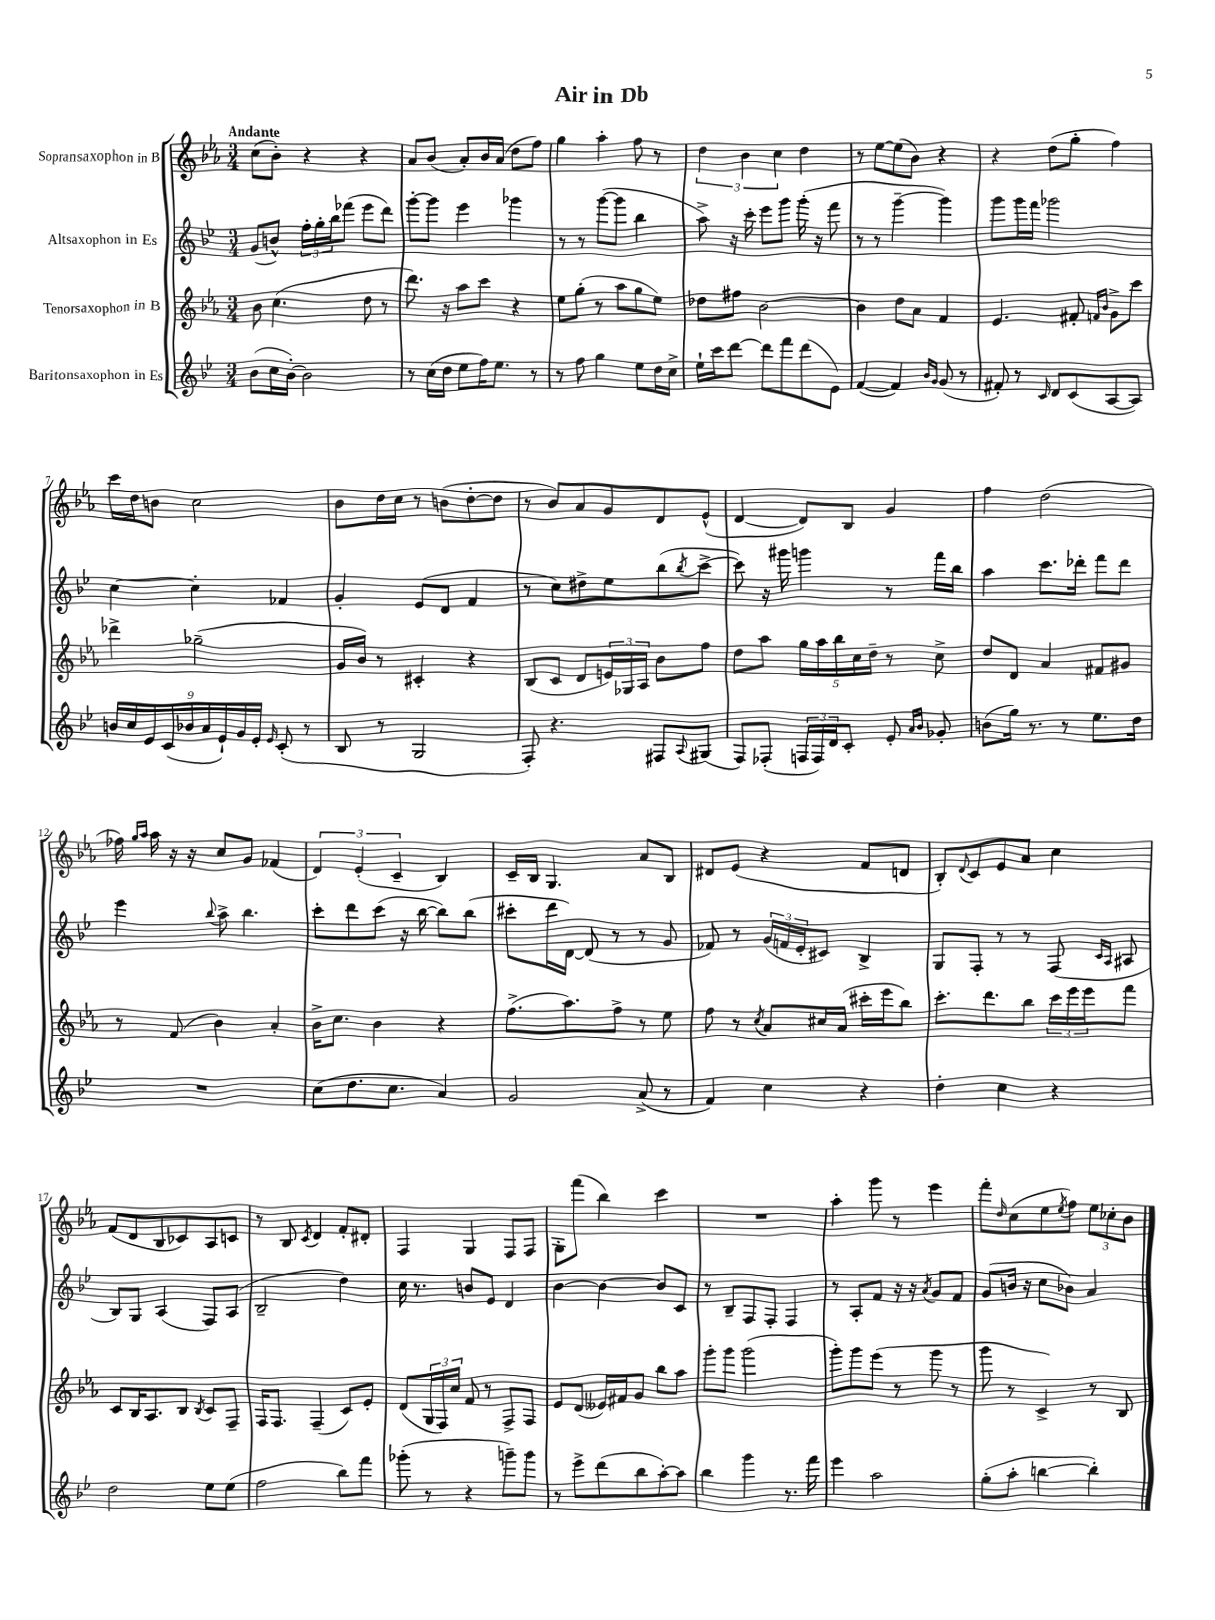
\header { title = "Air in Db" }
<<
\new StaffGroup <<
\new Staff = "s0" \with { instrumentName = "Sopransaxophon in B" } {
    \clef treble \key ees \major \numericTimeSignature \time 3/4 \tempo "Andante"
    c''8( bes'8-.) r4 r4 |
    aes'8 bes'8( aes'8-.) bes'16 aes'16( d''8 f''8) |
    g''4 aes''4-. f''8 r8 |
    \tuplet 3/2 { d''4 bes'4 c''4 } d''4 |
    r8 ees''8~ ees''8( bes'8) r4 |
    r4 d''8( g''8-. f''4) |
    c'''16 d''16 b'8 c''2 |
    bes'8 d''16 c''16 r8 b'8( d''8~-. d''8 |
    r8 bes'8) aes'8 g'8 d'8 ees'8-^( |
    d'4~ d'8) bes8 g'4 |
    f''4 d''2( |
    fes''16) \grace { g''16 aes''16 } aes''16 r16 r16 c''8 g'8 fes'4( |
    \tuplet 3/2 { d'4) ees'4-.( c'4-- } bes4) |
    c'16-- bes16 g4. aes'8 bes8 |
    dis'8 ees'8( r4 f'8 d'8 |
    bes8-.) \appoggiatura { d'8 } c'8 ees'8 aes'8 c''4 |
    f'8( d'8 bes8 ces'8) aes8 c'8 |
    r8 bes8 \acciaccatura { c'8 } d'4 f'8-. dis'8-. |
    f4 g4 f8 f8 |
    g8-. f'''8( bes''4) c'''4 |
    R2. |
    aes''4-. g'''8 r8 ees'''4 |
    f'''8-. \grace { d''16 } c''8( ees''8 \acciaccatura { ees''8 } f''8) \tuplet 3/2 { ees''8 ces''8-. bes'8 } \bar "|." |
}
\new Staff = "s1" \with { instrumentName = "Altsaxophon in Es" } {
    \clef treble \key bes \major \numericTimeSignature \time 3/4
    g'8( b'8-^) \tuplet 3/2 { f''16-. g''16-. bes''16 } fes'''8( ees'''8 d'''8) |
    g'''8~-. g'''8 ees'''4 ges'''4 |
    r8 r8 g'''8~( g'''8 bes''4 |
    a''8->) r16 c'''16-. ees'''8 g'''8 g'''16-.( r16 f'''8 |
    r8 r8 g'''4~-- g'''4) |
    g'''8 g'''16 f'''16 ges'''2 |
    c''4~ c''4-. fes'4 |
    g'4-. ees'8( d'8 f'4 |
    r8 c''8) dis''8-> ees''8 bes''8( \acciaccatura { bes''8 } c'''8~-> |
    c'''8) r16 gis'''16 g'''4 r8 f'''16 bes''16 |
    a''4 c'''8. des'''16-. f'''8 des'''8 |
    ees'''4 \appoggiatura { bes''8 } a''8-> bes''4. |
    c'''8-. d'''8 c'''8( r16 bes''16~ bes''8) bes''8( |
    cis'''8-. d'''16 d'16~) d'8( r8 r8 g'8 |
    fes'8) r8 \tuplet 3/2 { g'16( f'16 ees'16-. } cis'8) bes4-> |
    g8 f8-. r8 r8 f8( \grace { c'16 a16 } ais8 |
    bes8) g8 a4( f8) a8( |
    bes2-- d''4) |
    c''16 r8. b'8 ees'8 d'4 |
    bes'4~ bes'4~ bes'8 c'8 |
    r8 bes8-- f8 f8-. f4 |
    r8 a8-. f'8 r16 r16 \acciaccatura { a'8 } g'8 f'8 |
    g'8( b'16 r16 c''8 bes'8) a'4 \bar "|." |
}
\new Staff = "s2" \with { instrumentName = "Tenorsaxophon in B" } {
    \clef treble \key ees \major \numericTimeSignature \time 3/4
    bes'8 c''4.( d''8 r8 |
    d'''8.) r16 aes''8 c'''8 r4 |
    ees''8 g''8-.( r8 aes''8 g''8 ees''8) |
    des''8 fis''8 bes'2~ |
    bes'4 d''8 aes'8 f'4 |
    ees'4. fis'8-. \grace { f'16 bes'16 } g'8-> c'''8 |
    des'''4-> ges''2--( |
    g'16 bes'16) r8 cis'4-. r4 |
    bes8( c'8 d'8 \tuplet 3/2 { e'16) ges16 aes16 } bes'8 f''8 |
    d''8 aes''8 \tuplet 5/4 { g''16 aes''16 bes''16 c''16 d''16-- } r8 c''8-> |
    d''8 d'8 aes'4 fis'8 gis'8 |
    r8 f'8( bes'4) aes'4-. |
    bes'16-> c''8. bes'4 r4 |
    f''8.->( aes''8.) f''8-> r8 ees''8 |
    f''8 r8 \acciaccatura { c''8 } aes'8 cis''16 aes'16( cis'''16-. ees'''16 bes''8) |
    c'''8.-. d'''8. bes''8 \tuplet 3/2 { c'''16 ees'''16 ees'''16 } f'''8 |
    c'8 bes16 aes8. bes8 \acciaccatura { bes8 } c'8 f8-- |
    f16 f8. f4--( c'8) ees'8-. |
    d'8( \tuplet 3/2 { g16 f16) c''16 } f'8 r8 f8-> f8 |
    ees'8 d'8( eeses'16) fis'16 g'8 bes''8 aes''8 |
    g'''8-. g'''8 g'''2( |
    g'''8-.) g'''8 ees'''8( r8 g'''8 r8 |
    g'''8 r8 c'4->) r8 bes8 \bar "|." |
}
\new Staff = "s3" \with { instrumentName = "Baritonsaxophon in Es" } {
    \clef treble \key bes \major \numericTimeSignature \time 3/4
    bes'8( c''16 bes'16~-.) bes'2 |
    r8 c''16( d''16 ees''8 f''16) ees''8. r8 |
    r8 f''8 g''4 ees''8 d''16 c''16-> |
    ees''16-! c'''16 d'''8~ d'''8 f'''8 d'''8( ees'8) |
    f'4~( f'4) \grace { bes'16 g'16 } g'8( r8 |
    fis'8-.) r8 \grace { c'16 } d'8 c'8( a8~ a8) |
    \tuplet 9/8 { b'16 c''16 ees'16 c'16( bes'16 a'16 ees'16-!) g'16 ees'16-. } \grace { ees'16 } c'8-.( r8 |
    bes8 r8 g2 |
    f8-.) r4. fis8 \appoggiatura { a8 } gis8( |
    f8) fes8-.( \tuplet 3/2 { f16 f16) d'16 } c'8-. ees'8-. \grace { a'16 bes'16 } ges'8-. |
    b'8( g''16) r8. r8 ees''8. d''16 |
    R2. |
    c''8( d''8. c''8. a'4) |
    g'2 a'8->( r8 |
    f'4) c''4 r4 |
    d''4-. c''4 r4 |
    d''2 ees''8 ees''8( |
    f''2 bes''8) f'''8 |
    ges'''8-.( r8 r4 g'''8--) g'''8 |
    r8 ees'''8-> d'''8( bes''8 a''8~-.) a''8 |
    bes''4 g'''4 r8. f'''16 |
    ees'''4 a''2 |
    g''8-.( a''8-. b''4~ b''4-.) \bar "|." |
}
>>
>>
